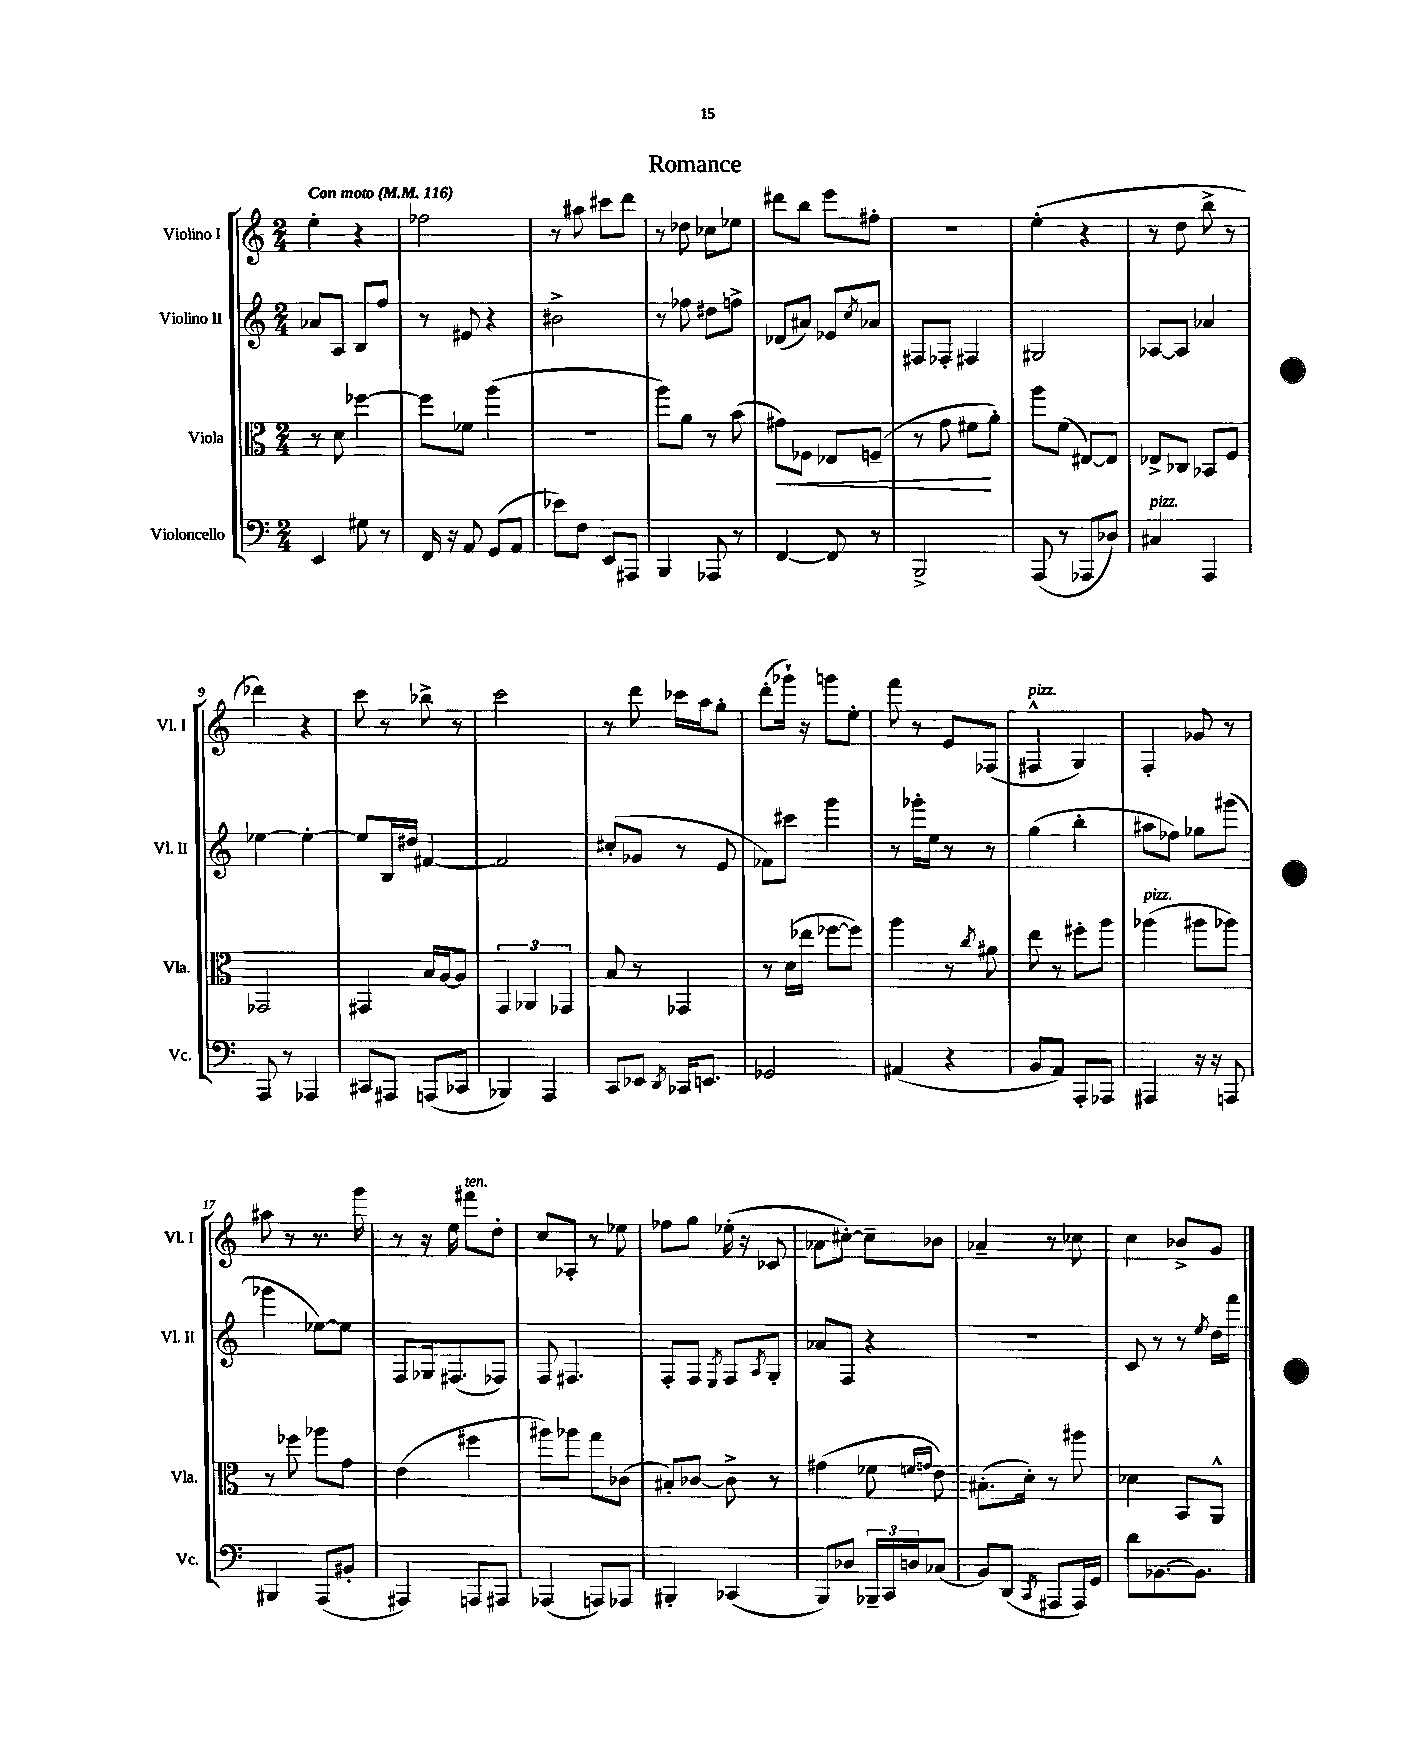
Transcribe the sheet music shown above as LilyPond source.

\header { title = "Romance" }
<<
\new StaffGroup <<
\new Staff = "s0" \with { instrumentName = "Violino I" shortInstrumentName = "Vl. I" } {
    \clef treble \key c \major \numericTimeSignature \time 2/4 \tempo "Con moto" 4 = 116
    e''4-. r4 |
    fes''2 |
    r8 ais''8 cis'''8 d'''8 |
    r8 des''8 ces''8 ees''8 |
    dis'''8 b''8 e'''8 fis''8-. |
    R2 |
    e''4-.( r4 |
    r8 d''8 b''8-> r8 |
    des'''4) r4 |
    c'''8 r8 bes''8-> r8 |
    c'''2 |
    r8 d'''8 ces'''16 a''16 g''8-. |
    d'''8-.( ges'''16-!) r16 g'''8 e''8-. |
    f'''8 r8 e'8 fes8( |
    fis4-^^\markup { \italic "pizz." } g4) |
    f4-. ges'8 r8 |
    ais''8 r8 r8. g'''16 |
    r8 r16 e''16 fis'''8^\markup { \italic "ten." } d''8-. |
    c''8 aes8-. r8 ees''8 |
    fes''8 g''8 ees''16-.( r16 ces'8 |
    aes'8 cis''8~-.) cis''8-- bes'8 |
    aes'4-- r8 ces''8 |
    c''4 bes'8-> g'8 \bar "|." |
}
\new Staff = "s1" \with { instrumentName = "Violino II" shortInstrumentName = "Vl. II" } {
    \clef treble \key c \major \numericTimeSignature \time 2/4
    aes'8 a8 b8 f''8 |
    r8 eis'8 r4 |
    bis'2-> |
    r8 fes''8 dis''8 f''8-> |
    des'8( ais'8\glissando) ees'8 \acciaccatura { c''8 } aes'8 |
    fis8 fes8-. fis4 |
    gis2 |
    aes8~ aes8 aes'4 |
    ees''4~ ees''4~-. |
    ees''8 b16 dis''16 fis'4~ |
    fis'2 |
    cis''8-.( ges'8 r8 e'8 |
    fes'8) cis'''8 g'''4 |
    r8 ges'''16-. e''16 r8 r8 |
    g''4( b''4-. |
    ais''8 fes''8) ges''8 gis'''8( |
    ges'''4 ees''8~) ees''8 |
    f8 ges16 fis8.( fes8) |
    f8 fis4. |
    f8-. f8 \acciaccatura { e8 } f8 \acciaccatura { a8 } g8-. |
    aes'8 f8 r4 |
    r2 |
    c'8 r8 r8 \acciaccatura { e''8 } d''16 f'''16 \bar "|." |
}
\new Staff = "s2" \with { instrumentName = "Viola" shortInstrumentName = "Vla." } {
    \clef alto \key c \major \numericTimeSignature \time 2/4
    r8 d'8 fes''4~ |
    fes''8 fes'8 a''4( |
    R2 |
    a''8) a'8 r8 b'8( |
    gis'8\<) fes8 ees8 f8--( |
    r8 g'8 fis'8\! a'8-.) |
    a''8 f'8( eis8~) eis8 |
    ees8-> ces8 bes,8 f8 |
    ges,2 |
    gis,4 b16 a16~ a8 |
    \tuplet 3/2 { g,4 aes,4 ges,4 } |
    b8 r8 ges,4 |
    r8 d'16( ees''16 fes''8~ fes''8) |
    a''4 r8 \acciaccatura { c''8 } ais'8 |
    e''8 r8 fis''8-. a''8 |
    aes''4^\markup { \italic "pizz." }( ais''8 aes''8) |
    r8 fes''8 aes''8 g'8 |
    e'4( fis''4 |
    ais''8) aes''8 g''8 ces'8( |
    bis8-.) ces'8~ ces'8-> r8 |
    gis'4( fes'8 \grace { f'16 g'16 } e'8) |
    bis8.-.( d'16-.) r8 ais''8 |
    des'4 b,8 a,8-^ \bar "|." |
}
\new Staff = "s3" \with { instrumentName = "Violoncello" shortInstrumentName = "Vc." } {
    \clef bass \key c \major \numericTimeSignature \time 2/4
    e,4 gis8 r8 |
    f,16 r16 a,8 g,8( a,8 |
    ees'8) f8 e,8 ais,,8 |
    b,,4 aes,,8 r8 |
    f,4~ f,8 r8 |
    b,,2-> |
    a,,8( r8 aes,,8 des8) |
    cis4^\markup { \italic "pizz." } a,,4 |
    a,,8 r8 aes,,4 |
    cis,8 ais,,8 a,,8( ces,8 |
    bes,,4) a,,4 |
    c,8 ees,8 \acciaccatura { d,8 } ces,16 e,8. |
    ges,2 |
    ais,4( r4 |
    b,8 a,8) a,,8-. aes,,8 |
    ais,,4 r16 r16 a,,8 |
    bis,,4 a,,8( bis,8-. |
    ais,,4) a,,8 ais,,8 |
    aes,,4( a,,8) aes,,8 |
    bis,,4-. ces,4( |
    b,,8) des8 \tuplet 3/2 { bes,,16-- c,16 d16 } ces8( |
    b,8) d,8( \acciaccatura { c,8 } ais,,8 ais,,16) g,16 |
    d'8 bes,8.~ bes,8. \bar "|." |
}
>>
>>
